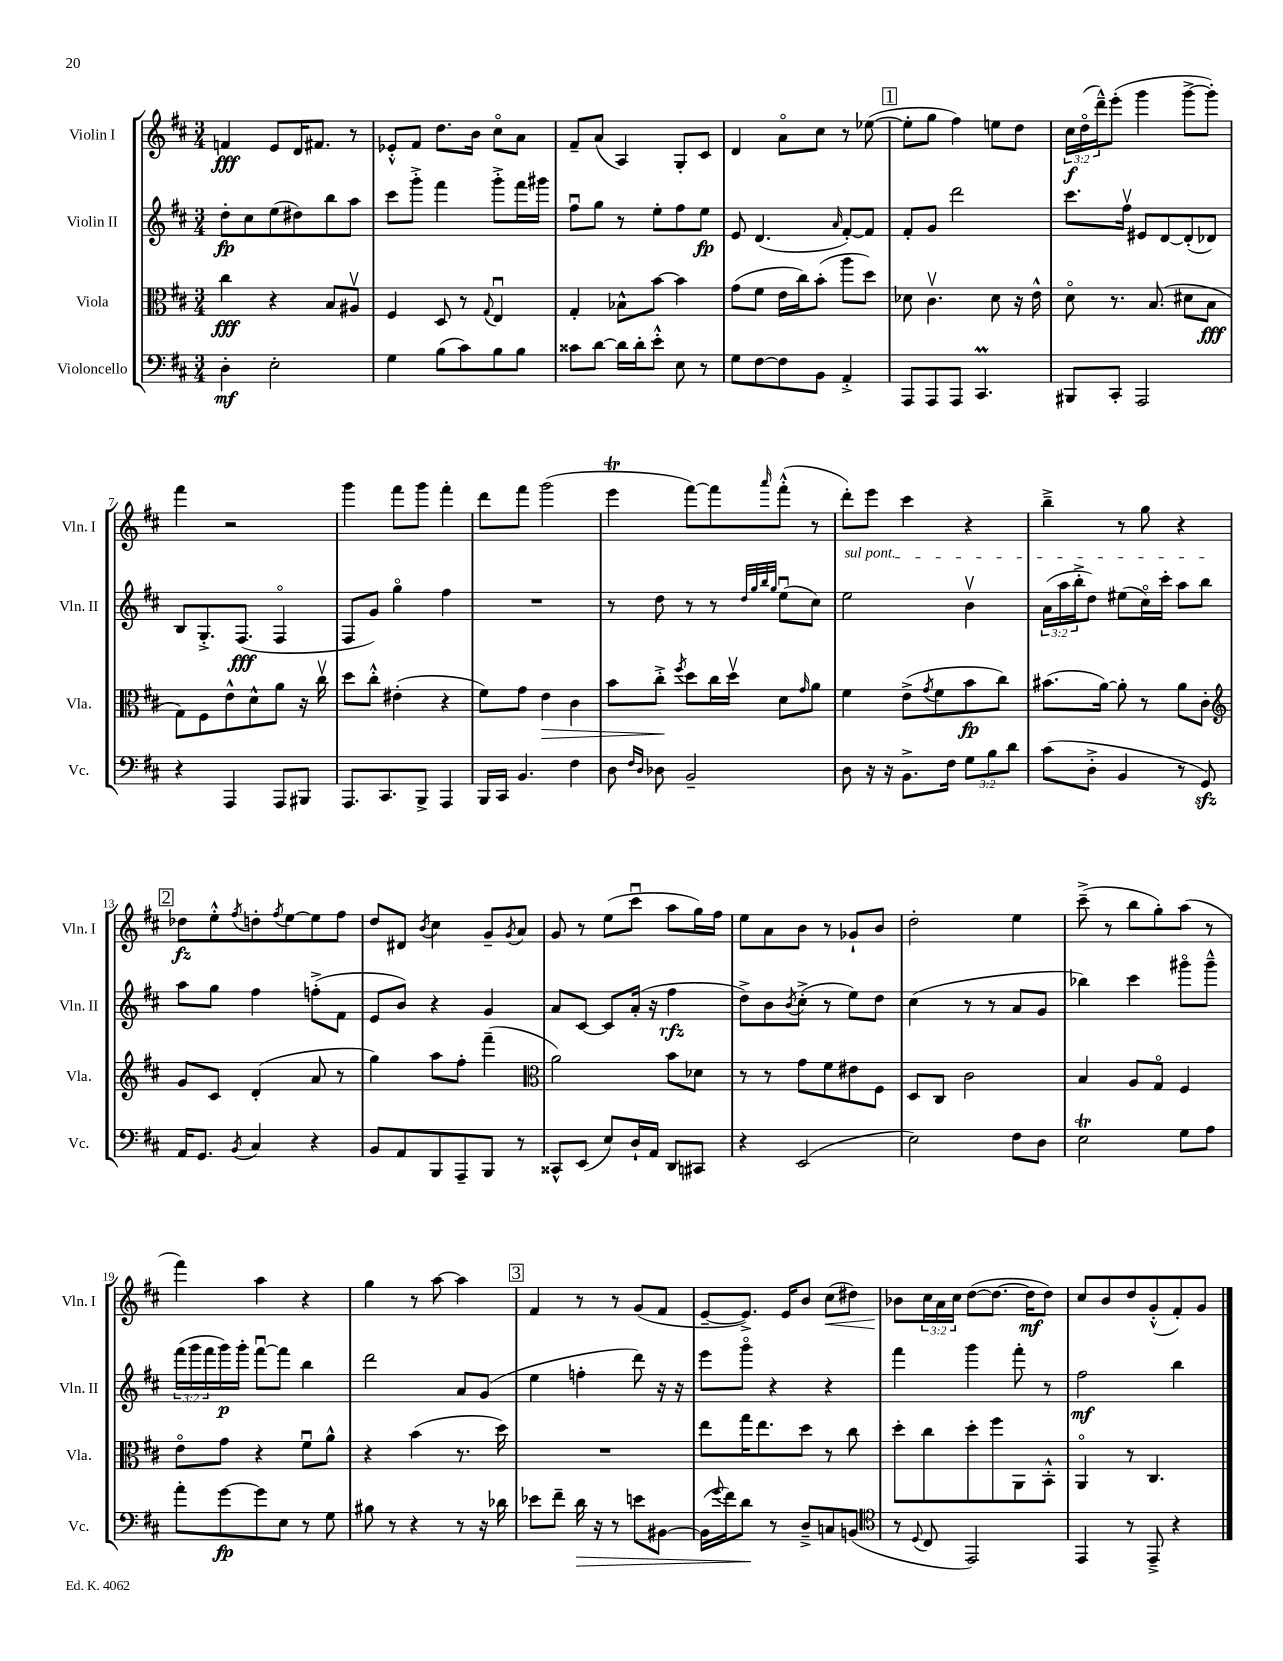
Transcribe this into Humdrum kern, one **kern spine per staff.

**kern	**dynam	**kern	**dynam	**kern	**dynam	**kern	**dynam
*part4	*part4	*part3	*part3	*part2	*part2	*part1	*part1
*staff4	*staff4	*staff3	*staff3	*staff2	*staff2	*staff1	*staff1
*I"Violoncello	*	*I"Viola	*	*I"Violin II	*	*I"Violin I	*
*I'Vc.	*	*I'Vla.	*	*I'Vln. II	*	*I'Vln. I	*
*clefF4	*	*clefC3	*	*clefG2	*	*clefG2	*
*k[f#c#]	*	*k[f#c#]	*	*k[f#c#]	*	*k[f#c#]	*
*M3/4	*	*M3/4	*	*M3/4	*	*M3/4	*
=1	=1	=1	=1	=1	=1	=1	=1
4D'\	mf	4cc#\	fff	8dd'\L	fp	4fn/	fff
.	.	.	.	8cc#\	.	.	.
2E'\	.	4r	.	(8ee\	.	8e/L	.
.	.	.	.	8dd#X\)	.	16d/K	.
.	.	.	.	.	.	8.f#X/J	.
.	.	8B/L	.	8bb\	.	.	.
.	.	8A#Xv/J	.	8aa\J	.	8r	.
=2	=2	=2	=2	=2	=2	=2	=2
4G\	.	4F#/	.	8ccc#\L	.	8e-X'^^/L	.
.	.	.	.	8ggg'^\J	.	8f#/J	.
(8B\L	.	8D/	.	4fff#\	.	8.dd\L	.
8c#\)	.	8r	.	.	.	.	.
.	.	.	.	.	.	16b\Jk	.
.	.	8qqG/	.	.	.	.	.
8B\	.	4Eu/	.	8ggg'^\L	.	8cc#\L	.
8B\J	.	.	.	16fff#\L	.	8a\J	.
.	.	.	.	16ggg#X\JJ	.	.	.
=3	=3	=3	=3	=3	=3	=3	=3
8c##X\L	.	4G'/	.	8ff#u\L	.	8f#~/L	.
[8d\J	.	.	.	8gg\J	.	(8a/J	.
16d\LL]	.	8B-X^^\L	.	8r	.	4A/)	.
16d'\J	.	.	.	.	.	.	.
8e'^^\J	.	[8b\J	.	8ee'\L	.	.	.
8E\	.	4b\]	.	8ff#\	.	8G'/L	.
8r	.	.	.	8ee\J	fp	8c#/J	.
=4	=4	=4	=4	=4	=4	=4	=4
8G\L	.	(8g\L	.	8e/	.	4d/	.
[8F#\	.	8f#\J	.	(4.d/	.	.	.
8F#\]	.	16e\LL	.	.	.	8a\L	.
.	.	16cc#\J)	.	.	.	.	.
8BB\J	.	(8b'\J	.	.	.	8cc#\J	.
.	.	.	.	16qqa/	.	.	.
4AA'^/	.	8aa\L	.	[8f#'/L)	.	8r	.
.	.	8dd\J)	.	8f#/J]	.	([8ee-X\	.
!!LO:REH:place=s1:t=1
=5	=5	=5	=5	=5	=5	=5	=5
8AAA/L	.	8d-X\	.	8f#'/L	.	8ee-'\L]	.
8AAA/	.	4.c#v\	.	8g/J	.	8gg\J	.
8AAA/J	.	.	.	2ddd\	.	4ff#\)	.
4.CC#m/	.	.	.	.	.	.	.
.	.	8d-\	.	.	.	8een\L	.
.	.	16r	.	.	.	8dd\J	.
.	.	16e^^\	.	.	.	.	.
=6	=6	=6	=6	=6	=6	=6	=6
8BBB#X/L	.	8d\	.	8.ccc#\L	.	24cc#\LL	f
.	.	.	.	.	.	(24dd\	.
.	.	.	.	.	.	24ddd~^^\J)	.
8CC#'/J	.	8.r	.	.	.	(8eee'\J	.
.	.	.	.	16ff#v\Jk	.	.	.
2AAA/	.	.	.	8e#X/L	.	4ggg\	.
.	.	(8.B/	.	.	.	.	.
.	.	.	.	[8d/	.	.	.
.	.	8d#X\L	.	(8d'/]	.	[8ggg^\L	.
.	.	8B\J	fff	8d-X/J)	.	8ggg'\J])	.
!!LO:LB:g=z
=7	=7	=7	=7	=7	=7	=7	=7
4r	.	8G\L)	.	8B/L	.	4fff#\	.
.	.	8F#\	.	8.G'^/	.	.	.
4AAA/	.	8e^^\	.	.	.	2r	.
.	.	.	.	(8.F#/J	fff	.	.
.	.	8d^^\	.	.	.	.	.
8AAA/L	.	8a\J	.	4F#/	.	.	.
8BBB#X/J	.	16r	.	.	.	.	.
.	.	16cc#v\	.	.	.	.	.
=8	=8	=8	=8	=8	=8	=8	=8
8.AAA/L	.	8dd\L	.	8F#/L	.	4ggg\	.
.	.	8cc#'^^\J	.	8g/J)	.	.	.
8.CC#/	.	.	.	.	.	.	.
.	.	(4e#X'\	.	4gg\	.	8fff#\L	.
8BBB^/J	.	.	.	.	.	8ggg\J	.
4AAA/	.	4r	.	4ff#\	.	4fff#'\	.
=9	=9	=9	=9	=9	=9	=9	=9
16BBB/LL	.	8f#\L)	.	2.r	.	8ddd\L	.
16CC#/JJ	.	.	.	.	.	.	.
4.BB/	.	8g\J	.	.	.	8fff#\J	.
!	!	!	!LO:HP:b	!	!	!	!
.	.	4e\	>	.	.	(2ggg\	.
4F#\	.	4c#\	.	.	.	.	.
=10	=10	=10	=10	=10	=10	=10	=10
8D\	.	8b\L	.	8r	.	4eeeT\	.
16qqF#/LL	.	.	.	.	.	.	.
16qqD/JJ	.	.	.	.	.	.	.
8D-X\	.	8cc#'^\J	.	8dd\	.	.	.
.	.	8qff#/	.	.	.	.	.
2BB~/	.	8dd\L	]	8r	.	[8fff#\L)	.
.	.	16cc#\L	.	8r	.	8fff#\]	.
.	.	16ddv\JJ	.	.	.	.	.
.	.	.	.	32qqdd/LLL	.	.	.
.	.	.	.	32qqgg/	.	.	.
.	.	.	.	32qqbb/	.	.	.
.	.	.	.	32qqgg/JJJ	.	16qqaaa/	.
.	.	8d\L	.	(8eeu\L	.	(8fff#'^^\J	.
.	.	16qqg/	.	.	.	.	.
.	.	8a\J	.	8cc#\J)	.	8r	.
=11	=11	=11	=11	=11	=11	=11	=11
!	!	!	!	!LO:TX:a:i:t=sul pont.	!	!	!
8D\	.	4f#\	.	2ee\	.	8ddd'\L)	.
16r	.	.	.	.	.	8eee\J	.
16r	.	.	.	.	.	.	.
8.BB^\L	.	(8e^\L	.	.	.	4ccc#\	.
.	.	8qg/	.	.	.	.	.
.	.	8f#\	.	.	.	.	.
16F#\Jk	.	.	.	.	.	.	.
12G\L	.	8b\	fp	4bv\	.	4r	.
12B\	.	.	.	.	.	.	.
.	.	8cc#\J)	.	.	.	.	.
12d\J	.	.	.	.	.	.	.
=12	=12	=12	=12	=12	=12	=12	=12
(8c#\L	.	(8.b#X\L	.	(24a\LL	.	4bb~^\	.
.	.	.	.	24aa\	.	.	.
.	.	.	.	24bb'^\J	.	.	.
8D'^\J	.	.	.	8dd\J)	.	.	.
.	.	[16a\Jk)	.	.	.	.	.
4BB/	.	8a'\]	.	(8ee#X\L	.	8r	.
.	.	8r	.	16cc#\L)	.	8gg\	.
.	.	.	.	16ccc#'\JJ	.	.	.
8r	.	8a\L	.	8aa\L	.	4r	.
8GGzz/)	.	8c#'\J	.	8bb\J	.	.	.
!!LO:LB:g=z
!!LO:REH:place=s1:t=2
=13	=13	=13	=13	=13	=13	=13	=13
*	*	*clefG2	*	*	*	*	*
16AA/KL	.	8g/L	.	8aa\L	.	8dd-X\L	fz
8.GG/J	.	.	.	.	.	.	.
.	.	8c#/J	.	8gg\J	.	8ee'^^\	.
8qBB/	.	.	.	.	.	8qff#/	.
4C#/	.	(4d'/	.	4ff#\	.	8ddn'\	.
.	.	.	.	.	.	8qff#/	.
.	.	.	.	.	.	[8ee\	.
4r	.	8a/	.	(8ffn'^\L	.	8ee\]	.
.	.	8r	.	8f#\J	.	8ff#\J	.
=14	=14	=14	=14	=14	=14	=14	=14
8BB/L	.	4gg\)	.	8e/L	.	8dd/L	.
8AA/	.	.	.	8b/J)	.	8d#X/J	.
.	.	.	.	.	.	8qb/	.
8BBB/	.	8aa\L	.	4r	.	4cc#\	.
8AAA~/	.	8ff#'\J	.	.	.	.	.
8BBB/J	.	(4fff#~\	.	4g/	.	8g~/L	.
.	.	.	.	.	.	8qg/	.
8r	.	.	.	.	.	8a/J	.
=15	=15	=15	=15	=15	=15	=15	=15
*	*	*clefC3	*	*	*	*	*
8CC##X^^/L	.	2a\)	.	8a/L	.	8g/	.
(8EE/J	.	.	.	[8c#/J	.	8r	.
8E/L)	.	.	.	8c#/L]	.	(8ee\L	.
16D`/L	.	.	.	(16a'/Jk	.	8ccc#u\J	.
16AA/JJ	.	.	.	16r	.	.	.
8DD/L	.	8b\L	.	4ff#\	rfz	8aa\L	.
8CC#X/J	.	8d-X\J	.	.	.	16gg\L)	.
.	.	.	.	.	.	16ff#\JJ	.
=16	=16	=16	=16	=16	=16	=16	=16
4r	.	8r	.	8dd^\L)	.	8ee\L	.
.	.	8r	.	8b\	.	8a\	.
.	.	.	.	8qb/	.	.	.
(2EE/	.	8g\L	.	(8cc#'^\J	.	8b\J	.
.	.	8f#\	.	8r	.	8r	.
.	.	8e#X\	.	8ee\L)	.	8g-X`/L	.
.	.	8F#\J	.	8dd\J	.	8b/J	.
=17	=17	=17	=17	=17	=17	=17	=17
2E\)	.	8D/L	.	(4cc#\	.	2dd'\	.
.	.	8C#/J	.	.	.	.	.
.	.	2c#\	.	8r	.	.	.
.	.	.	.	8r	.	.	.
8F#\L	.	.	.	8a/L	.	4ee\	.
8D\J	.	.	.	8g/J	.	.	.
=18	=18	=18	=18	=18	=18	=18	=18
2ET\	.	4B/	.	4bb-X\)	.	(8ccc#~^\	.
.	.	.	.	.	.	8r	.
.	.	8A/L	.	4ccc#\	.	8bb\L	.
.	.	8G/J	.	.	.	8gg'\)	.
8G\L	.	4F#/	.	8ggg#X\L	.	(8aa\J	.
8A\J	.	.	.	8ggg#~^^\J	.	8r	.
!!LO:LB:g=z
=19	=19	=19	=19	=19	=19	=19	=19
8a'\L	.	8e\L	.	(24fff#\LL	.	4fff#\)	.
.	.	.	.	24ggg\	.	.	.
.	.	.	.	24fff#\	.	.	.
[8g\	fp	8g\J	.	16ggg\)	p	.	.
.	.	.	.	16ggg'\JJ	.	.	.
8g\]	.	4r	.	[8fff#u\L	.	4aa\	.
8E\J	.	.	.	8fff#\J]	.	.	.
8r	.	8f#u\L	.	4bb\	.	4r	.
8G\	.	8a^^\J	.	.	.	.	.
=20	=20	=20	=20	=20	=20	=20	=20
8B#X\	.	4r	.	2ddd\	.	4gg\	.
8r	.	.	.	.	.	.	.
4r	.	(4b\	.	.	.	8r	.
.	.	.	.	.	.	[8aa\	.
8r	.	8.r	.	8a/L	.	4aa\]	.
16r	.	.	.	(8g/J	.	.	.
16d-X\	.	16dd\)	.	.	.	.	.
!!LO:REH:place=s1:t=3
=21	=21	=21	=21	=21	=21	=21	=21
8e-X\L	.	2.r	.	4ee\	.	4f#/	.
8f#~\J	.	.	.	.	.	.	.
!	!LO:HP:b	!	!	!	!	!	!
16d\	>	.	.	4ffn'\	.	8r	.
16r	.	.	.	.	.	.	.
8r	.	.	.	.	.	8r	.
8en\L	.	.	.	8ddd\)	.	(8g/L	.
[8BB#X\J	.	.	.	16r	.	8f#/J	.
.	.	.	.	16r	.	.	.
=22	=22	=22	=22	=22	=22	=22	=22
(16BB#\LL]	.	8ee\L	.	8eee\L	.	[8e~/L	.
8qqg/	.	.	.	.	.	.	.
16f#\J)	.	.	.	.	.	.	.
8d\J	.	16gg\K	.	8ggg\J	.	8.e^/J])	.
.	.	8.ee\	.	.	.	.	.
8r	]	.	.	4r	.	.	.
.	.	.	.	.	.	16e/KL	.
8D~^/L	.	8dd\J	.	.	.	8b/J	.
!	!	!	!	!	!	!	!LO:HP:b
8Cn/	.	8r	.	4r	.	(8cc#\L	<
(8BBn/J	.	8cc#\	.	.	.	8dd#X\J)	.
=23	=23	=23	=23	=23	=23	=23	=23
*clefC4	*	*	*	*	*	*	*
8r	.	8dd'\L	.	4fff#\	.	8b-X\L	.
8qqD/	.	.	.	.	.	.	.
8C#/	.	8cc#\	.	.	.	24cc#\L	[
.	.	.	.	.	.	24a\	.
.	.	.	.	.	.	24cc#\JJ	.
2EE/)	.	8dd'\	.	4ggg\	.	([8dd\L	.
.	.	8ff#\	.	.	.	8.dd\J_	.
.	.	8AA\	.	8fff#'\	.	.	.
.	.	.	.	.	.	16dd\KL]	mf
.	.	8BB'^^\J	.	8r	.	8dd\J)	.
=24	=24	=24	=24	=24	=24	=24	=24
4EE/	.	4AA/	.	2ff#\	mf	8cc#/L	.
.	.	.	.	.	.	8b/	.
8r	.	8r	.	.	.	8dd/	.
8EE~^/	.	4.C#/	.	.	.	(8g'^^/	.
4r	.	.	.	4bb\	.	8f#'/)	.
.	.	.	.	.	.	8g/J	.
==	==	==	==	==	==	==	==
*-	*-	*-	*-	*-	*-	*-	*-
